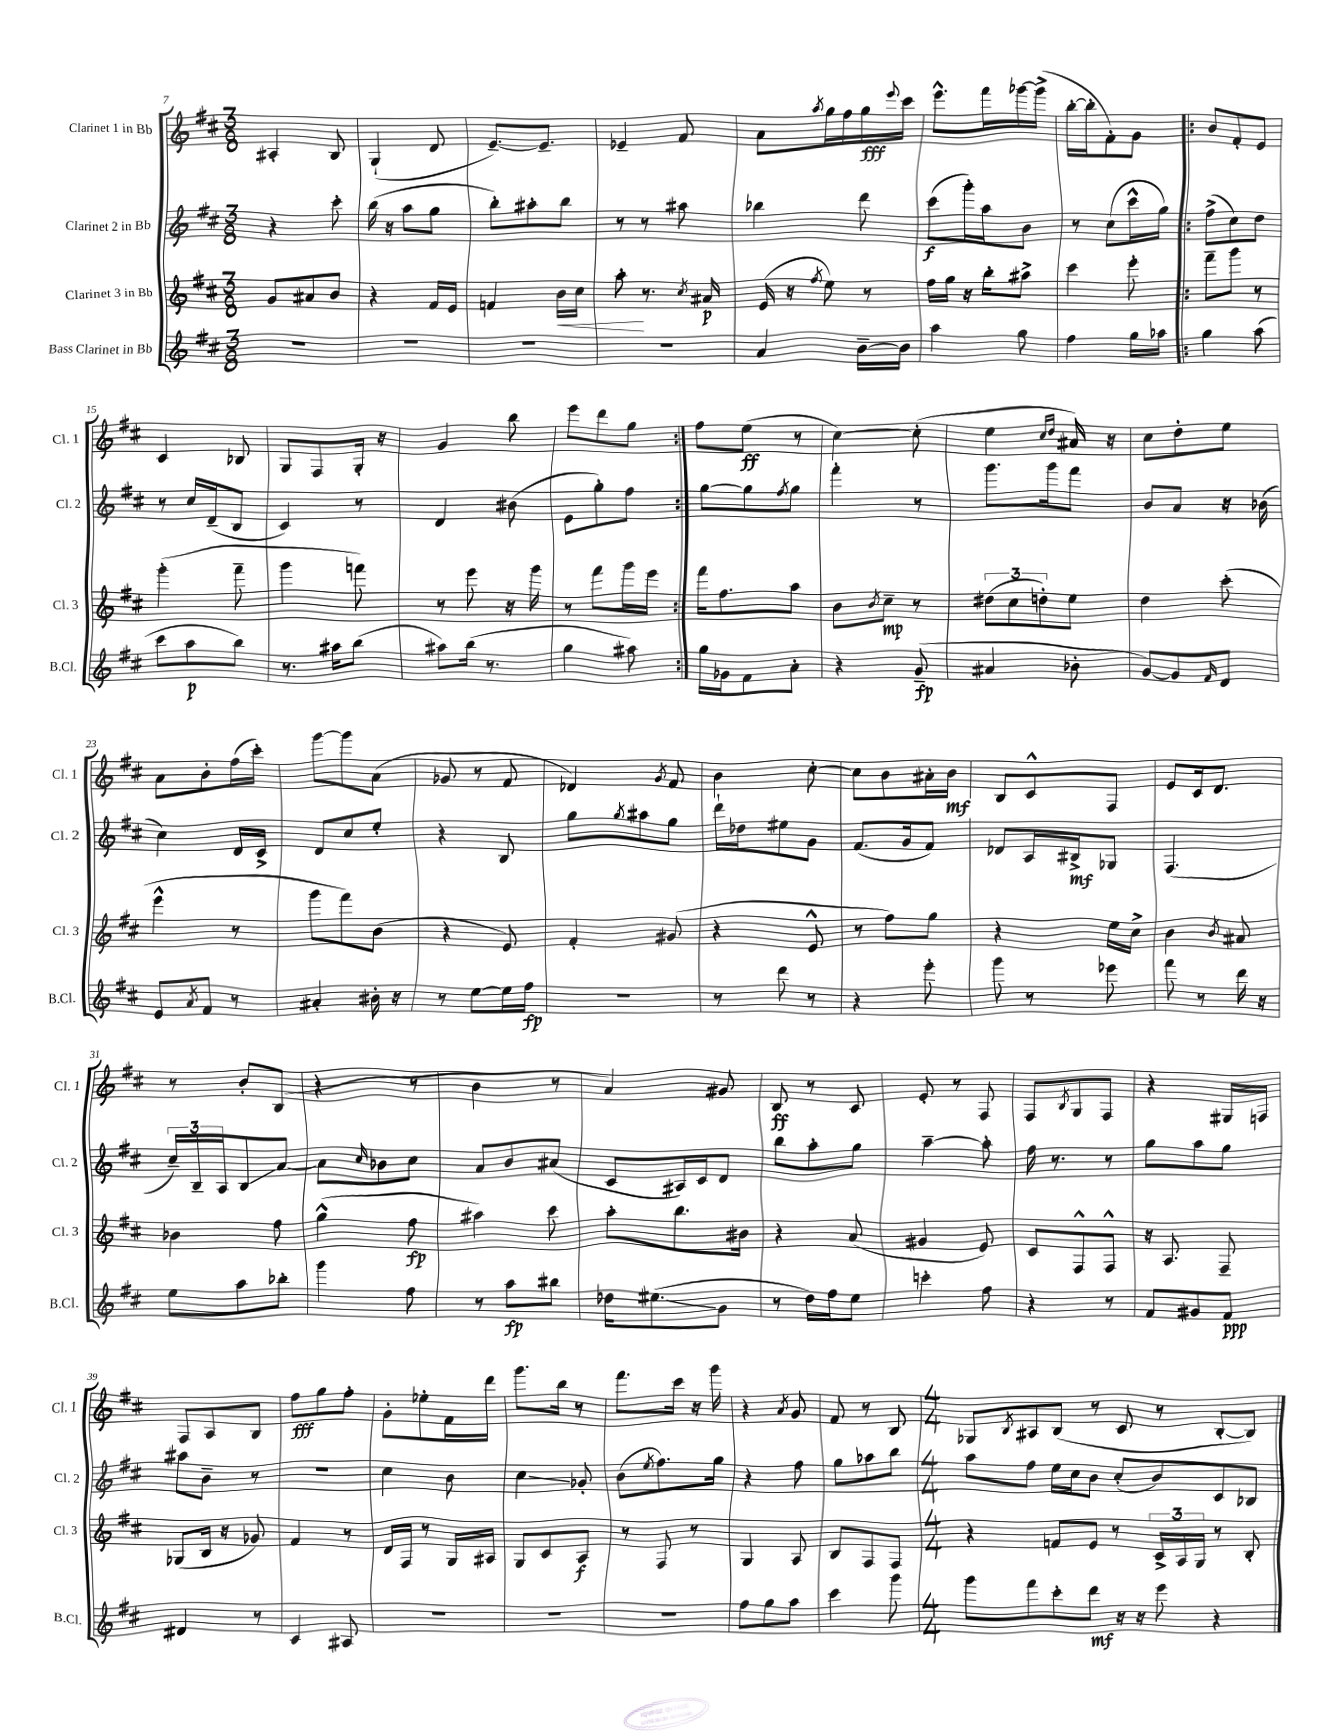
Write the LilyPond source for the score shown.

<<
\new StaffGroup <<
\new Staff = "s0" \with { instrumentName = "Clarinet 1 in Bb" shortInstrumentName = "Cl. 1" } {
    \clef treble \key d \major \numericTimeSignature \time 3/8
    ais4-. b8 |
    g4-!( d'8 |
    e'8.~--) e'8.-- |
    ees'4-- fis'8 |
    a'8 \acciaccatura { a''8 } g''16 fis''16 g''16\fff \appoggiatura { e'''8 } cis'''16 |
    e'''8.-^ fis'''16 ges'''16~ ges'''16->( |
    b''16~-. b''16-. fis'8-.) g'8 |
    \repeat volta 2 { b'8 fis'8-. e'8 |
    cis'4 bes8 |
    g8 fis8 g16-. r16 |
    g'4 b''8 |
    e'''8 d'''8 g''8 | }
    fis''8 e''8\ff( r8 |
    cis''4~) cis''8-.( |
    e''4 \grace { cis''16 d''16 } ais'16) r16 |
    cis''8 d''8-. e''8 |
    a'8 b'8-. fis''16( cis'''16-.) |
    g'''8~ g'''8 a'8( |
    ges'8 r8 fis'8 |
    des'4) \acciaccatura { g'8 } fis'8 |
    b'4 cis''8~-. |
    cis''8 b'8 ais'16-. b'16\mf |
    b8 cis'8-^ fis8 |
    e'8 cis'16 d'8. |
    r8 b'8-. b8( |
    r4 r8 |
    b'4 r8 |
    a'4) gis'8 |
    b8\ff r8 cis'8 |
    e'8-. r8 fis8 |
    fis8 \acciaccatura { b8 } g8 fis8 |
    r4 gis16 f16 |
    fis8 a8 b8 |
    fis''8\fff g''8 fis''8-. |
    g'8-. ees''8-. fis'16 d'''16 |
    g'''8. b''16 r8 |
    fis'''8. cis'''16 r16 g'''16 |
    r4 \acciaccatura { a'8 } g'8 |
    fis'8 r8 b8 |
    \numericTimeSignature \time 4/4 ges8 \acciaccatura { b8 } ais8 b8( r8 cis'8 r8 b8~-. b8) \bar "|." |
}
\new Staff = "s1" \with { instrumentName = "Clarinet 2 in Bb" shortInstrumentName = "Cl. 2" } {
    \clef treble \key d \major \numericTimeSignature \time 3/8
    r4 cis'''8-. |
    b''16( r16 a''8 g''8 |
    b''8-.) ais''8-. b''8 |
    r8 r8 ais''8 |
    bes''4 d'''8 |
    cis'''8\f( g'''16-.) a''16 b'8 |
    r8 cis''8( cis'''16-^ g''16) |
    \repeat volta 2 { fis''8->( cis''8) d''8 |
    r8 cis''16 d'16--( b8 |
    cis'4) r8 |
    d'4 bis'8( |
    e'8 g''8-.) fis''8 | }
    g''8~ g''8 \acciaccatura { fis''8 } g''8 |
    fis'''4-. r8 |
    g'''8. g'''16 fis'''8 |
    b'8 a'8 r16 bes'16( |
    cis''4) d'16 cis'16-> |
    d'8 cis''8 e''8-. |
    r4 b8 |
    g''8 \acciaccatura { g''8 } ais''8 g''8 |
    d'''16-! des''16 eis''8 g'8 |
    fis'8.( g'16 fis'8) |
    des'8 a16 bis16->\mf ges8 |
    fis4.( |
    \tuplet 3/2 { cis''16--) b16-- a16 } b8\glissando a'8~ |
    a'8 \grace { cis''16 } bes'8 cis''8 |
    a'8 b'8 ais'8( |
    cis'8 ais16) cis'16 d'8 |
    b''8 a''8-. g''8 |
    a''4~-- a''8-. |
    fis''16 r8. r8 |
    g''8 a''8 g''8 |
    ais''8 b'8-- r8 |
    R4. |
    cis''4 b'8 |
    cis''4\glissando ges'8-. |
    b'8( \acciaccatura { e''8 } fis''8.) g''16 |
    r4 fis''8 |
    g''8 aes''8 b''8 |
    \numericTimeSignature \time 4/4 a''8 fis''8 e''16 cis''16 b'8 cis''8-.( b'8) cis'8 bes8 \bar "|." |
}
\new Staff = "s2" \with { instrumentName = "Clarinet 3 in Bb" shortInstrumentName = "Cl. 3" } {
    \clef treble \key d \major \numericTimeSignature \time 3/8
    g'8 ais'8 b'8 |
    r4 fis'16 e'16 |
    f'4 b'16\< cis''16 |
    a''8-.\! r8. \acciaccatura { cis''8 } ais'16\p |
    e'16( r16 \acciaccatura { fis''8 } e''8) r8 |
    fis''16 g''16 r16 b''16-. ais''8-> |
    cis'''4 e'''8-. |
    \repeat volta 2 { fis'''8-- g'''8 r8 |
    g'''4-.( fis'''8-- |
    g'''4 f'''8) |
    r8 e'''8 r16 g'''16 |
    r8 fis'''8 g'''16 e'''16 | }
    fis'''16 fis''8. a''8 |
    b'8 \acciaccatura { b'8 } cis''8--\mp r8 |
    \tuplet 3/2 { dis''8( cis''8 d''8-.) } e''8 |
    d''4 cis'''8-.( |
    e'''4-^ r8 |
    g'''8 fis'''8) b'8( |
    r4 e'8) |
    fis'4-. gis'8( |
    r4 e'8-^ |
    r8 fis''8) g''8 |
    r4 e''16 cis''16-> |
    b'4 \acciaccatura { b'8 } ais'8 |
    bes'4 fis''8 |
    g''4-^( fis''8\fp |
    ais''4) cis'''8 |
    a''8-. b''8. bis'16 |
    r4 a'8( |
    gis'4 e'8) |
    cis'8 fis8-^ fis8-^ |
    r16 a8. fis8-- |
    ges8( b16 r16 ges'8) |
    fis'4 r8 |
    d'16 fis16 r8 g16 ais16 |
    g8 cis'8 a8\f |
    r8 fis8 r8 |
    g4 a8 |
    b8 fis8 fis8 |
    \numericTimeSignature \time 4/4 r4 f'8 e'8 r8 \tuplet 3/2 { cis'16-> a16 g16 } r8 b8-. \bar "|." |
}
\new Staff = "s3" \with { instrumentName = "Bass Clarinet in Bb" shortInstrumentName = "B.Cl." } {
    \clef treble \key d \major \numericTimeSignature \time 3/8
    R4. |
    R4. |
    R4. |
    R4. |
    a'4 b'16~-- b'16 |
    a''4 g''8 |
    fis''4 g''16 aes''16 |
    \repeat volta 2 { g''4 a''8( |
    cis'''8 a''8\p b''8) |
    r8. ais''16 b''8( |
    ais''8) b''16( r8. |
    g''4 ais''8) | }
    g''16 ges'16 fis'8 a'8-. |
    r4 g'8--\fp( |
    ais'4 bes'8-. |
    g'8~) g'8 \grace { fis'16 } d'8 |
    e'8 \acciaccatura { a'8 } fis'8 r8 |
    ais'4-. bis'16-. r16 |
    r8 e''8~ e''16 fis''16\fp |
    R4. |
    r8 d'''8 r8 |
    r4 e'''8-. |
    g'''8 r8 ees'''8 |
    fis'''8 r8 d'''16 r16 |
    e''8 a''8 bes''8-. |
    g'''4 fis''8 |
    r8 a''8\fp bis''8 |
    des''16 eis''8.\glissando( g'8 |
    r8 d''16) fis''16 e''8 |
    c'''4-. fis''8 |
    r4 r8 |
    fis'8 gis'8 fis'8\ppp |
    dis'4 r8 |
    cis'4 ais8 |
    R4. |
    R4. |
    R4. |
    fis''8 g''8 a''8 |
    cis'''4 g'''8 |
    \numericTimeSignature \time 4/4 g'''8 fis'''8 cis'''8-. d'''8\mf r16 r16 e'''8 r4 \bar "|." |
}
>>
>>
\layout { \context { \Score currentBarNumber = #7 } }
